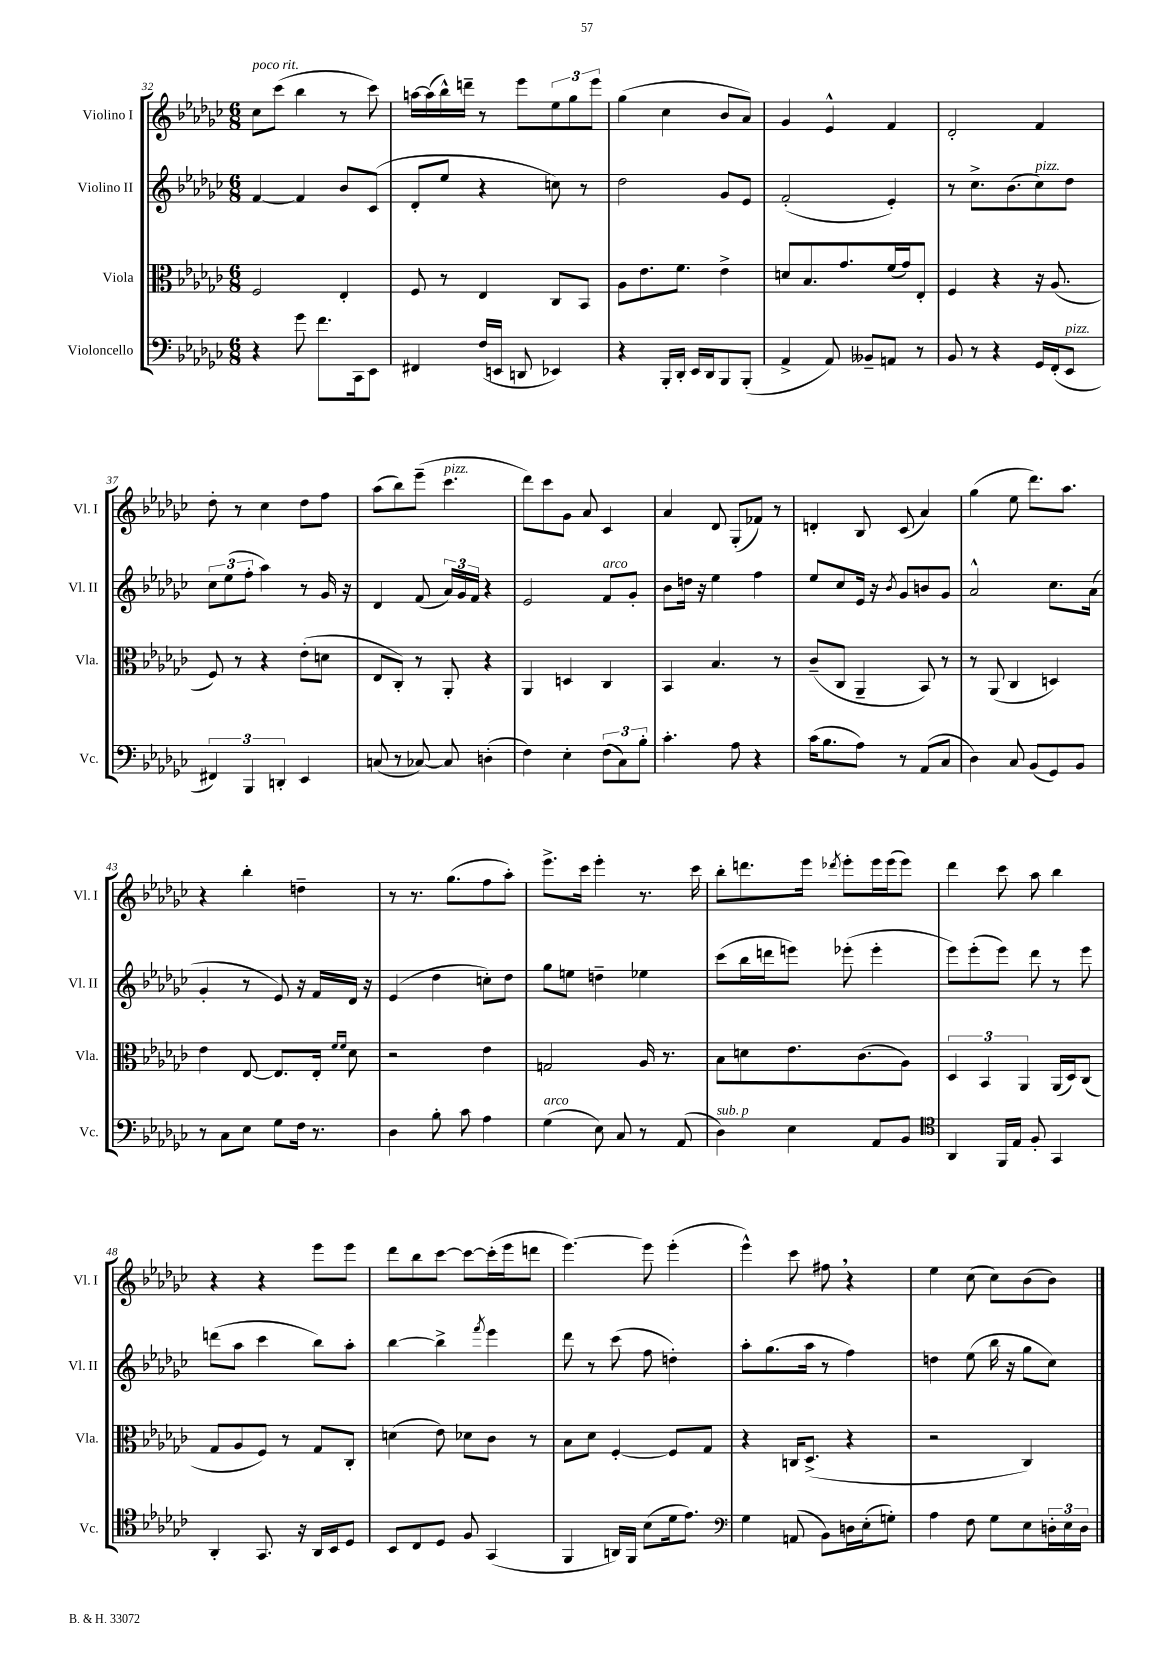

**kern	**kern	**kern	**kern
*staff4	*staff3	*staff2	*staff1
*clefF4	*clefC3	*clefG2	*clefG2
*k[b-e-a-d-g-c-]	*k[b-e-a-d-g-c-]	*k[b-e-a-d-g-c-]	*k[b-e-a-d-g-c-]
*M6/8	*M6/8	*M6/8	*M6/8
4r	2F	[4f	8cc-
.	.	.	(8ccc-
8g-	.	4f]	4bb-
8.f	.	.	.
.	4E-'	8b-	8r
16CC-	.	.	.
8EE-	.	(8c-	8ccc-)
=	=	=	=
4FF#	8F	8d-'	[16aa
.	.	.	(16aa]
.	8r	8ee-	16bb-^^)
.	.	.	16ddd~
(16F	4E-	4r	8r
16EE	.	.	.
8DD	.	.	8eee-
4EE-)	8C-	8cc)	12ee-
.	.	.	12gg-
.	8BB-	8r	.
.	.	.	12eee-
=	=	=	=
4r	8A-	2dd-	(4gg-
.	8.e-	.	.
16BBB-'	.	.	4cc-
16DD-'	8.f	.	.
16EE-	.	.	.
16DD-	.	.	.
8BBB-	4e-^	8g-	8b-
(8BBB-'	.	8e-	8a-)
=	=	=	=
4AA-^	8d	(2f'	4g-
.	8.B-	.	.
8AA-)	.	.	4e-^^
.	8.g-	.	.
8BB--~	.	.	.
8AA	(16f	4e-')	4f
.	16g-)	.	.
8r	8E-'	.	.
=	=	=	=
8BB-	4F	8r	2d-'
8r	.	8.cc-^	.
4r	4r	.	.
.	.	(8.b-	.
16GG-	16r	8cc-)	4f
(16FF'	(8.A-	.	.
8EE-	.	8dd-	.
=	=	=	=
6FF#)	8F)	12cc-	8dd-'
.	.	(12ee-	.
.	8r	.	8r
6BBB-	.	12ff'	.
.	4r	4aa-)	4cc-
6DD'	.	.	.
4EE-	(8e-'	8r	8dd-
.	8d	16g-	8ff
.	.	16r	.
=	=	=	=
(8C	8E-	4d-	(8aa-
8r	8C-')	.	8bb-)
[8C-)	8r	(8f	(8eee-~
8C-]	8AA-'	24a-)	4.ccc-
.	.	24g-	.
.	.	24f	.
(4D'	4r	4r	.
=	=	=	=
4F)	4AA-	2e-	8ddd-)
.	.	.	8ccc-
4E-'	4D	.	8g-
.	.	.	8a-
(12F	4C-	8f	4c-
12C-)	.	.	.
.	.	8g-'	.
12B-'	.	.	.
=	=	=	=
4.c-'	4BB-	8b-	4a-
.	.	16dd	.
.	.	16r	.
.	4.B-	4ee-	8d-
8A-	.	.	(8G-'
4r	.	4ff	8f-)
.	8r	.	8r
=	=	=	=
(16c-	(8c-~	8ee-	4d'
8.B-	.	.	.
.	8C-	8cc-	.
8A-)	4AA-~	16e-	8B-
.	.	16r	.
.	.	8qb-	.
8r	.	8g-	(8c-
(8AA-	8BB-)	8b	4a-)
8C-	8r	8g-	.
=	=	=	=
4D-)	8r	2a-^^	(4gg-
.	(8AA-	.	.
8C-	4C-	.	8ee-
(8BB-	.	.	8.ddd-)
8GG-)	4D)	8.cc-	.
.	.	.	8.aa-
8BB-	.	.	.
.	.	(16a-	.
=	=	=	=
8r	4e-	4g-'	4r
8C-	.	.	.
8E-	[8E-	8r	4bb-'
8G-	8.E-]	8e-)	.
16F	.	16r	4dd~
8.r	16E-'	16f	.
.	16qqf	.	.
.	16qqf	.	.
.	8d-	16d-	.
.	.	16r	.
=	=	=	=
4D-	2r	(4e-	8r
.	.	.	8.r
8B-'	.	4dd-	.
.	.	.	(8.gg-
8c-	.	.	.
4A-	4e-	8cc')	8ff
.	.	8dd-	8aa-')
=	=	=	=
(4G-	2G	8gg-	8.eee-^
.	.	8ee	.
.	.	.	16ccc-
8E-)	.	4dd~	4eee-'
8C-	.	.	.
8r	16A-	4ee-	8.r
.	8.r	.	.
(8AA-	.	.	.
.	.	.	16ccc-
=	=	=	=
4D-)	8B-	(8ccc-	8bb-'
.	8d	16bb-	8.ddd
.	.	16ddd	.
4E-	8.e-	8eee)	.
.	.	.	16eee-
.	.	.	8qddd-
.	.	(8eee-'	8eee-'
.	(8.c-	.	.
8AA-	.	4eee-'	16eee-
.	.	.	(16eee-
8BB-	8A-)	.	8eee-)
=	=	=	=
*clefC4	*	*	*
4AA-	6D-	8eee-)	4ddd-
.	.	(8eee-'	.
.	6BB-	.	.
16FF	.	8eee-)	8ccc-
16E-	.	.	.
.	6AA-	.	.
8F'	.	8ddd-	8aa-
4GG-	(16AA-	8r	4bb-
.	16D-)	.	.
.	(8C-	8eee-	.
=	=	=	=
4AA-'	8G-	(8ddd	4r
.	8A-	8aa-	.
8.GG-	8F)	4ccc-	4r
.	8r	.	.
16r	.	.	.
16AA-	8G-	8bb-)	8eee-
16BB-	.	.	.
8D-	8C-'	8aa-'	8eee-
=	=	=	=
8BB-	(4d	[4bb-	8ddd-
8C-	.	.	8bb-
8D-	8e-)	4bb-^]	[8ccc-
8F	8d-	.	8ccc-_
.	.	8qfff	.
(4GG-	8c-	4eee-	(16ccc-']
.	.	.	16eee-
.	8r	.	8ddd
=	=	=	=
4FF	8B-	8ddd-	[4.eee-)
.	8d-	8r	.
16AA)	[4F'	(8ccc-	.
16FF	.	.	.
(8B-	.	8ff	8eee-]
16d-	8F]	4dd')	(4eee-'
8.e-)	.	.	.
.	8G-	.	.
=	=	=	=
*clefF4	*	*	*
4G-	4r	8aa-'	4eee-^^)
.	.	(8.gg-	.
(8AA	16C	.	8ccc-
.	(8.D-^	16aa-	.
8BB-)	.	8r	8ff#
16D	4r	4ff)	4r
(16E-'	.	.	.
8G')	.	.	.
=	=	=	=
4A-	2r	4dd	4ee-
8F	.	(8ee-	(8cc-
8G-	.	16bb-	8cc-)
.	.	16r	.
8E-	4C-)	8gg-	(8b-
24D'	.	8cc-)	8b-)
24E-	.	.	.
24D	.	.	.
==	==	==	==
*-	*-	*-	*-
